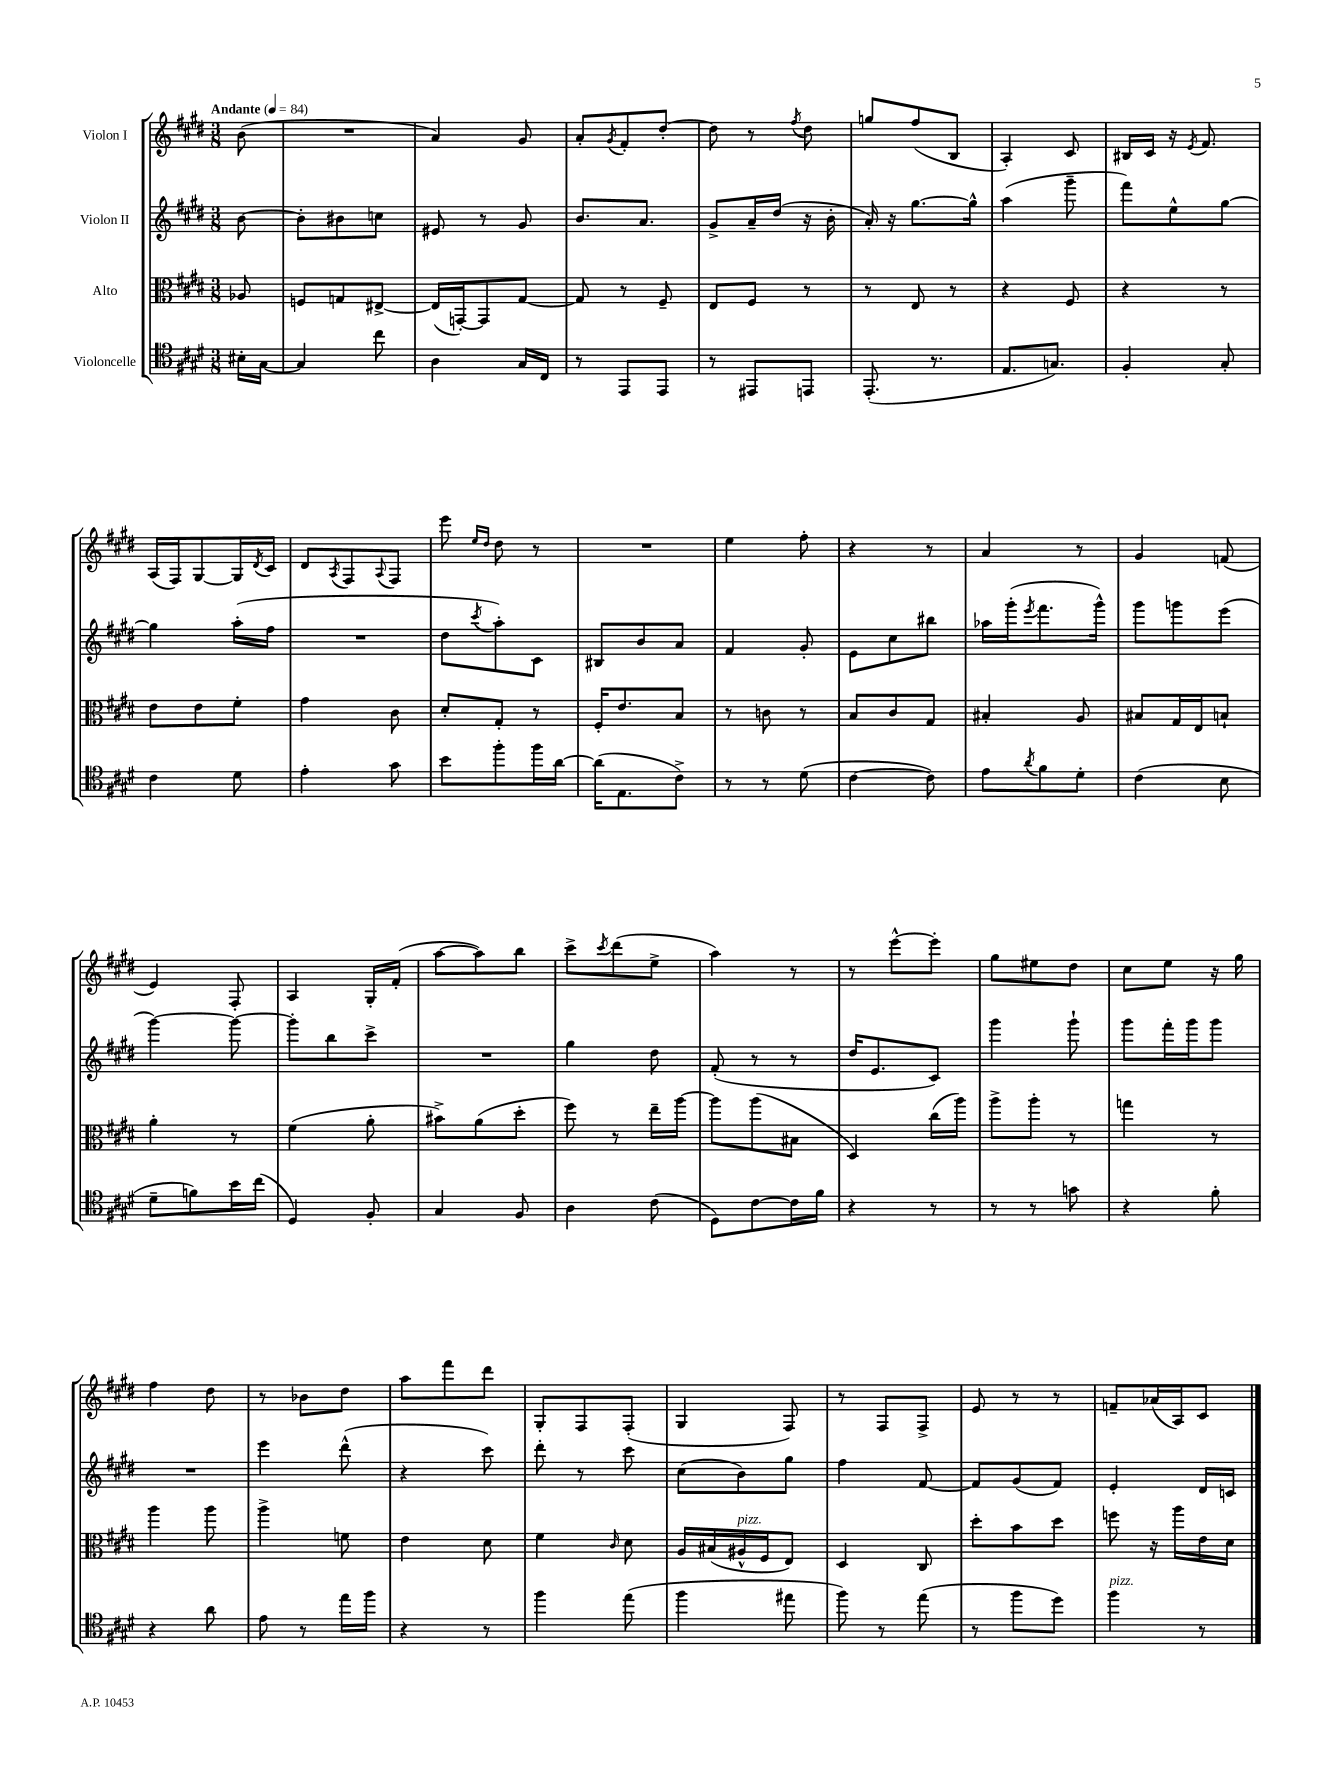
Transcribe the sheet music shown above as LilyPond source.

<<
\new StaffGroup <<
\new Staff = "s0" \with { instrumentName = "Violon I" } {
    \clef treble \key e \major \numericTimeSignature \time 3/8 \partial 8 \tempo "Andante" 4 = 84
    b'8( |
    R4. |
    a'4) gis'8 |
    a'8-. \acciaccatura { gis'8 } fis'8-. dis''8~-. |
    dis''8 r8 \acciaccatura { fis''8 } dis''8 |
    g''8 fis''8( b8 |
    a4-.) cis'8 |
    bis16 cis'16 r16 \acciaccatura { e'8 } fis'8. |
    a16( fis16) gis8~ gis16 \acciaccatura { dis'8 } cis'16 |
    dis'8 \acciaccatura { a8 } fis8 \appoggiatura { a8 } fis8 |
    e'''8 \grace { e''16 dis''16 } dis''8 r8 |
    R4. |
    e''4 fis''8-. |
    r4 r8 |
    a'4 r8 |
    gis'4 f'8( |
    e'4) fis8-. |
    a4 gis16-. fis'16-.( |
    a''8~ a''8) b''8 |
    cis'''8-> \acciaccatura { cis'''8 } dis'''8( e''8-> |
    a''4) r8 |
    r8 e'''8~-^ e'''8-. |
    gis''8 eis''8 dis''8 |
    cis''8 e''8 r16 gis''16 |
    fis''4 dis''8 |
    r8 bes'8 dis''8 |
    a''8 fis'''8 dis'''8 |
    gis8-. fis8 fis8-.( |
    gis4 fis8) |
    r8 fis8 fis8-> |
    e'8 r8 r8 |
    f'8-- aes'16( a16) cis'8 \bar "|." |
}
\new Staff = "s1" \with { instrumentName = "Violon II" } {
    \clef treble \key e \major \numericTimeSignature \time 3/8 \partial 8
    b'8~ |
    b'8-. bis'8 c''8 |
    eis'8 r8 gis'8 |
    b'8. a'8. |
    gis'8-> a'16-- dis''16( r16 b'16-. |
    a'16-.) r16 gis''8.~ gis''16-^ |
    a''4( gis'''8-- |
    fis'''8) e''8-^ gis''8~ |
    gis''4 a''16-.( fis''16 |
    R4. |
    dis''8 \acciaccatura { cis'''8 } a''8-.) cis'8 |
    bis8 b'8 a'8 |
    fis'4 gis'8-. |
    e'8 cis''8 bis''8 |
    aes''16 gis'''16-.( \acciaccatura { e'''8 } fis'''8. gis'''16-^) |
    gis'''8 g'''8 e'''8( |
    gis'''4~) gis'''8~ |
    gis'''8-. b''8 cis'''8-> |
    R4. |
    gis''4 dis''8 |
    fis'8-.( r8 r8 |
    dis''16 e'8. cis'8) |
    gis'''4 gis'''8-! |
    gis'''8 fis'''16-. gis'''16 gis'''8 |
    R4. |
    e'''4 dis'''8-^( |
    r4 cis'''8) |
    dis'''8-. r8 cis'''8 |
    cis''8( b'8) gis''8 |
    fis''4 fis'8~ |
    fis'8 gis'8( fis'8) |
    e'4-. dis'16 c'16 \bar "|." |
}
\new Staff = "s2" \with { instrumentName = "Alto" } {
    \clef alto \key e \major \numericTimeSignature \time 3/8 \partial 8
    aes8 |
    f8 g8 eis8~-> |
    eis16( g,16~-.) g,8 gis8~ |
    gis8 r8 fis8-- |
    e8 fis8 r8 |
    r8 e8 r8 |
    r4 fis8 |
    r4 r8 |
    e'8 e'8 fis'8-. |
    gis'4 cis'8 |
    dis'8-. gis8-. r8 |
    fis16-. e'8. b8 |
    r8 c'8 r8 |
    b8 cis'8 gis8 |
    bis4-. a8 |
    bis8 gis16 e16 b8-! |
    a'4-. r8 |
    fis'4( a'8-. |
    bis'8->) a'8( dis''8-. |
    fis''8) r8 e''16-- a''16~ |
    a''8 a''8( bis8 |
    dis4) cis''16( a''16) |
    a''8-> a''8-. r8 |
    g''4 r8 |
    a''4 a''8 |
    a''4-> f'8 |
    e'4 dis'8 |
    fis'4 \grace { cis'16 } dis'8 |
    a16 bis16( ais16-^^\markup { \italic "pizz." } fis16 e8) |
    dis4 cis8 |
    dis''8-. b'8 dis''8 |
    f''8 r16 a''16 e'16 dis'16 \bar "|." |
}
\new Staff = "s3" \with { instrumentName = "Violoncelle" } {
    \clef tenor \key e \major \numericTimeSignature \time 3/8 \partial 8
    bis16-. gis16~ |
    gis4 cis''8 |
    a4 gis16 cis16 |
    r8 e,8 e,8 |
    r8 eis,8 e,8 |
    e,8.-.( r8. |
    e8. g8.) |
    fis4-. gis8-. |
    cis'4 dis'8 |
    e'4-. gis'8 |
    b'8 fis''8-. fis''16 a'16~ |
    a'16( e8. cis'8->) |
    r8 r8 dis'8( |
    cis'4~ cis'8) |
    e'8 \acciaccatura { a'8 } fis'8 dis'8-. |
    cis'4( b8 |
    dis'8-- f'8) b'16 cis''16( |
    dis4) fis8-. |
    gis4 fis8 |
    a4 cis'8( |
    dis8) cis'8~ cis'16 fis'16 |
    r4 r8 |
    r8 r8 g'8 |
    r4 fis'8-. |
    r4 a'8 |
    e'8 r8 e''16 fis''16 |
    r4 r8 |
    fis''4 e''8( |
    fis''4 eis''8 |
    fis''8) r8 e''8( |
    r8 fis''8 dis''8) |
    fis''4^\markup { \italic "pizz." } r8 \bar "|." |
}
>>
>>
\layout { \context { \Score \remove "Bar_number_engraver" } }
